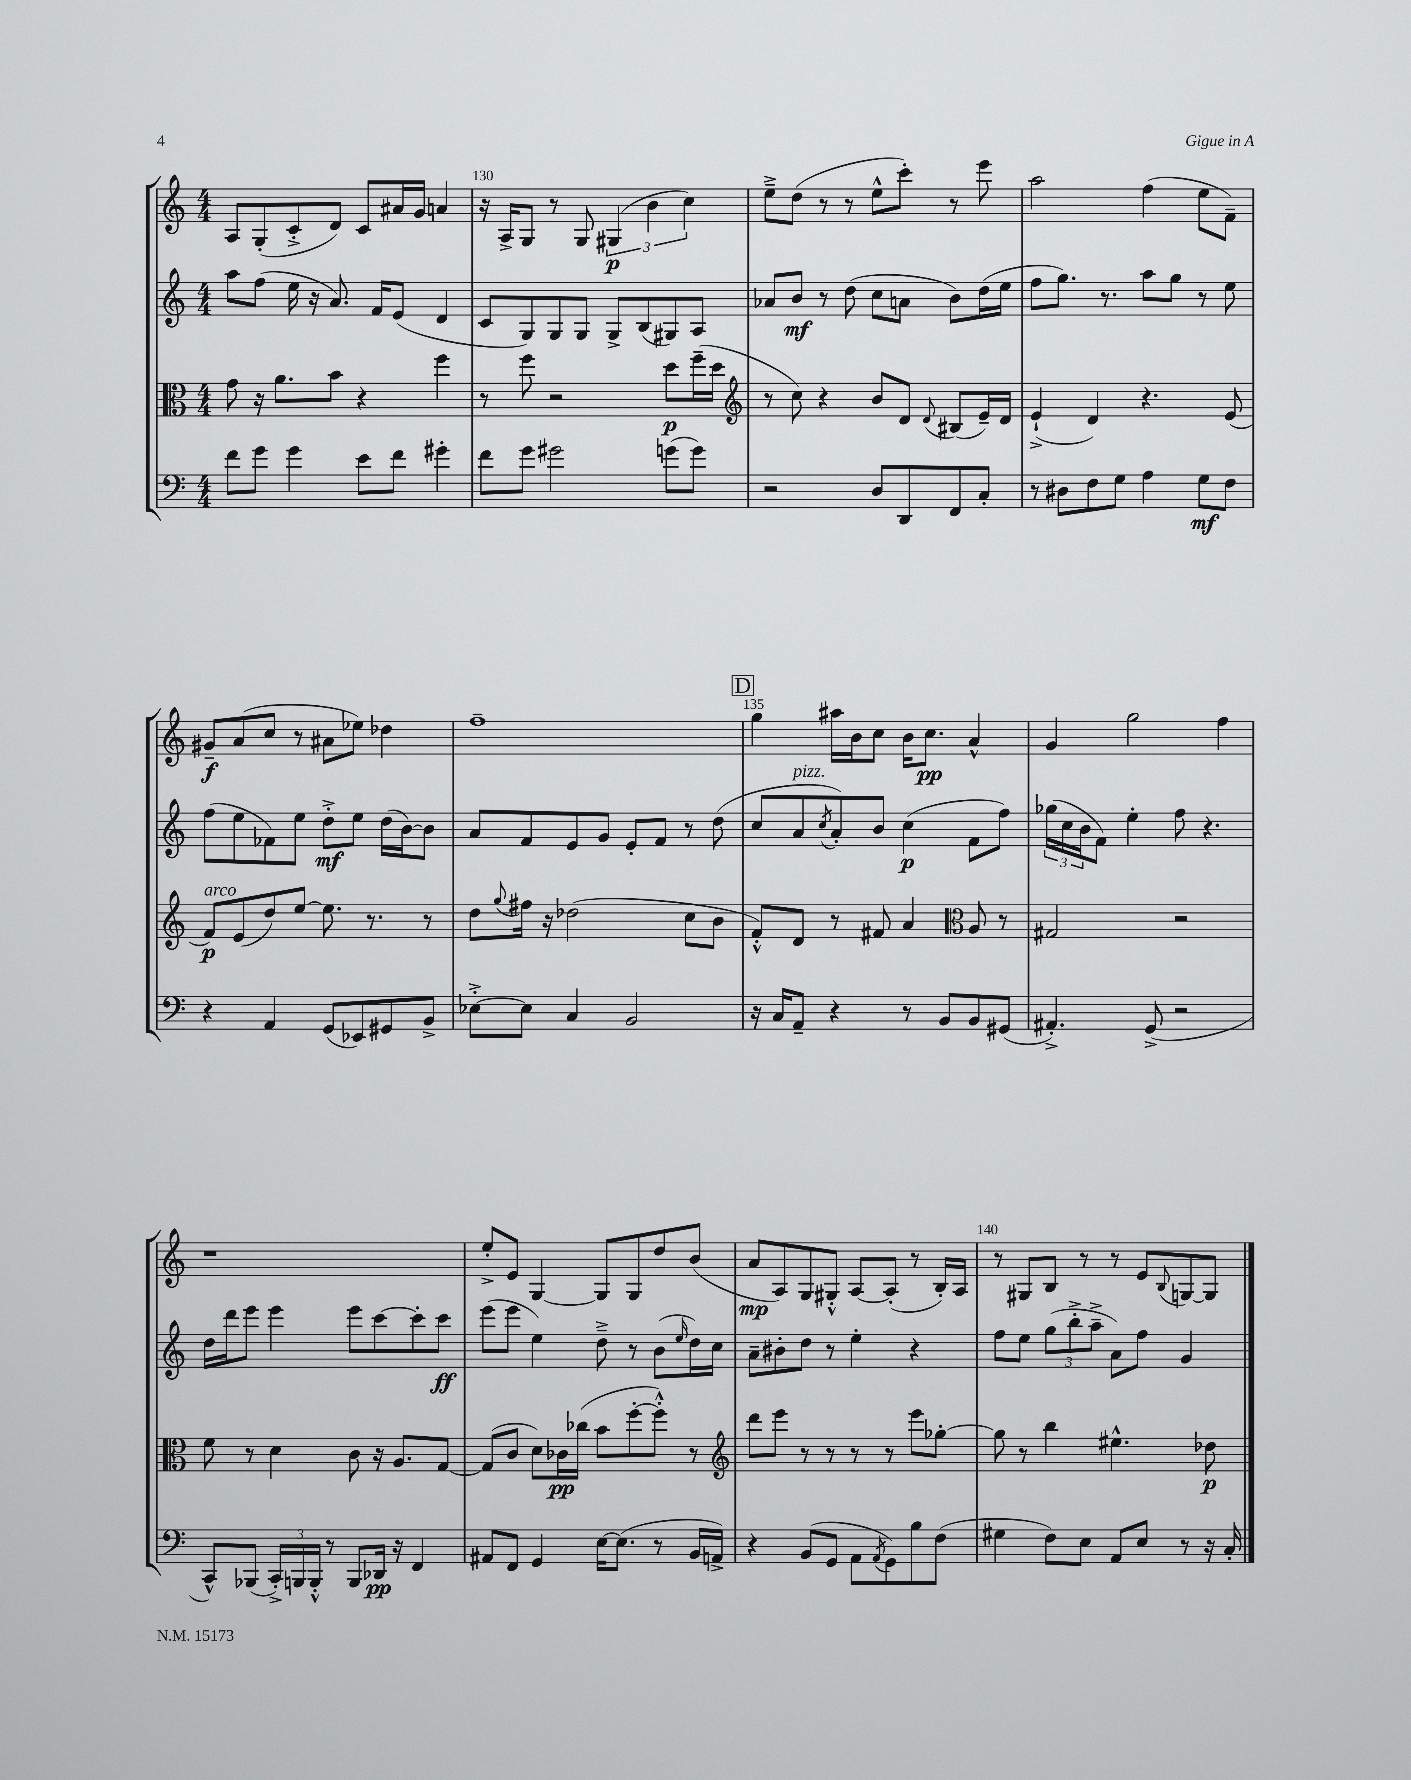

**kern	**kern	**kern	**kern
*staff4	*staff3	*staff2	*staff1
*clefF4	*clefC3	*clefG2	*clefG2
*k[]	*k[]	*k[]	*k[]
*M4/4	*M4/4	*M4/4	*M4/4
8f\L	8g\	8aa\L	8A/L
8g\J	16r	(8ff\J	(8G'/
.	8.a\L	.	.
4g\	.	16ee\	8c'^/
.	.	16r	.
.	8b\J	8.a/)	8d/J)
8e\L	4r	.	8c/L
.	.	16f/LK	.
8f\J	.	(8e/J	16a#/L
.	.	.	16g/JJ
4g#'\	4ff\	4d/	4a/
=	=	=	=
8f\L	8r	8c/L	16r
.	.	.	16A^/LK
8g\J	8ff\	8G/)	8G/J
2g#\	2r	8G/	8r
.	.	8G/J	8G/
.	.	8G^/L	(6G#/
.	.	(8B/	.
.	.	.	6b\
(8g\L	8dd\L	8G#/)	.
.	.	.	6cc\)
8g\J)	(16ff~\L	8A/J	.
.	16dd\JJ	.	.
=	=	=	=
*	*clefG2	*	*
2r	8r	8a-/L	8ee~^\L
.	8cc\)	8b/J	(8dd\J
.	4r	8r	8r
.	.	(8dd\	8r
8D/L	8b/L	8cc\L	8ee^^\L
8DD/	8d/J	8a\J	8ccc'\J)
.	8qqd/	.	.
8FF/	(8B#/L	8b\L)	8r
8C'/J	16e~/L)	(16dd\L	8eee\
.	16d/JJ	16ee\JJ	.
=	=	=	=
8r	(4e`^/	8ff\L	2aa\
8D#\L	.	8.gg\J)	.
8F\	4d/)	.	.
.	.	8.r	.
8G\J	.	.	.
4A\	4.r	8aa\L	(4ff\
.	.	8gg\J	.
8G\L	.	8r	8ee\L
8F\J	(8e/	8ee\	8f~\J)
=	=	=	=
4r	8f/L)	(8ff\L	8g#~/L
.	(8e/	8ee\	(8a/
4AA/	8dd/)	8f-\)	8cc/J
.	[8ee/J	8ee\J	8r
(8GG/L	8.ee\]	8dd'^\L	8a#\L
8EE-/)	.	8ee\J	8ee-\J)
.	8.r	.	.
8GG#/	.	(16dd\LL	4dd-\
.	.	[16b\J)	.
8BB^/J	8r	8b\]J	.
=	=	=	=
[8E-'^\L	8dd\L	8a/L	1ff~
.	8qqgg/	.	.
8E-\]J	16ff#\Jk	8f/	.
.	16r	.	.
4C/	(2dd-\	8e/	.
.	.	8g/J	.
2BB/	.	8e'/L	.
.	.	8f/J	.
.	8cc\L	8r	.
.	8b\J	(8dd\	.
=	=	=	=
16r	8f'^^/L)	8cc/L	4gg\
16C/LK	.	.	.
8AA~/J	8d/J	8a/	.
.	.	8qcc/	.
4r	8r	8a'/)	16aa#\LL
.	.	.	16b\J
.	8f#/	8b/J	8cc\J
8r	4a/	(4cc\	16b\LK
.	.	.	8.cc\J
8BB/L	.	.	.
*	*clefC3	*	*
8BB/	8A/	8f\L	4a^^/
(8GG#/J	8r	8ff\J)	.
=	=	=	=
4.AA#'^/)	2G#/	(24gg-\LL	4g/
.	.	24cc\	.
.	.	24b\J	.
.	.	8f\J)	.
.	.	4ee'\	2gg\
(8GG^/	.	.	.
2r	2r	8ff\	.
.	.	4.r	.
.	.	.	4ff\
=	=	=	=
8CC^^/L)	8f\	16dd\LL	1r
.	.	16ddd\J	.
(8BBB-/J	8r	8eee\J	.
24CC'^/LL)	4d\	4eee\	.
24BBB/	.	.	.
24BBB'^^/JJ	.	.	.
8r	.	.	.
8BBB/L	8c\	8eee\L	.
16DD-/Jk	16r	[8ccc\	.
16r	8.A/L	.	.
4FF/	.	8ccc'\]	.
.	[8G/J	8ccc\J	.
=	=	=	=
8AA#/L	(8G/]L	(8eee\L	8ee'^/L
8FF/J	8c/J	8eee\J	8e/J
4GG/	8d\L)	4ee\)	[4G/
.	16c-\L	.	.
.	(16cc-\JJ	.	.
[16E\LK	8b\L	8dd~^\	8G/]L
(8.E\]J	.	.	.
.	[8ff'\	8r	8G/
8r	8ff'^^\]J)	(8b\L	8dd/
.	.	16qqee/	.
16BB/LL	8r	16dd\L)	(8b/J
16AA^/JJ)	.	16cc\JJ	.
=	=	=	=
*	*clefG2	*	*
4r	8ddd\L	8a~\L	8a/L
.	8eee\J	8b#'\	8A/)
(8BB/L	8r	8dd\J	8G/
8GG/J	8r	8r	8G#'^^/J
8AA\L	8r	4ee'\	[8A/L
8qAA/	.	.	.
8GG\)	8r	.	(8A'/]J
8B\	8eee\L	4r	8r
(8F\J	[8gg-'\J	.	16B'/LL)
.	.	.	16A/JJ
=	=	=	=
4G#\	8gg-\]	8ff\L	8r
.	8r	8ee\J	8G#/L
8F\L)	4bb\	(12gg\L	8B/J
.	.	12bb'^\	.
8E\J	.	.	8r
.	.	12aa~^\J	.
8AA/L	4.ee#^^\	8a\L)	8r
8E/J	.	8ff\J	8e/L
.	.	.	8qqB/
8r	.	4g/	[8G/
16r	8dd-\	.	8G/]J
16C'/	.	.	.
==	==	==	==
*-	*-	*-	*-
